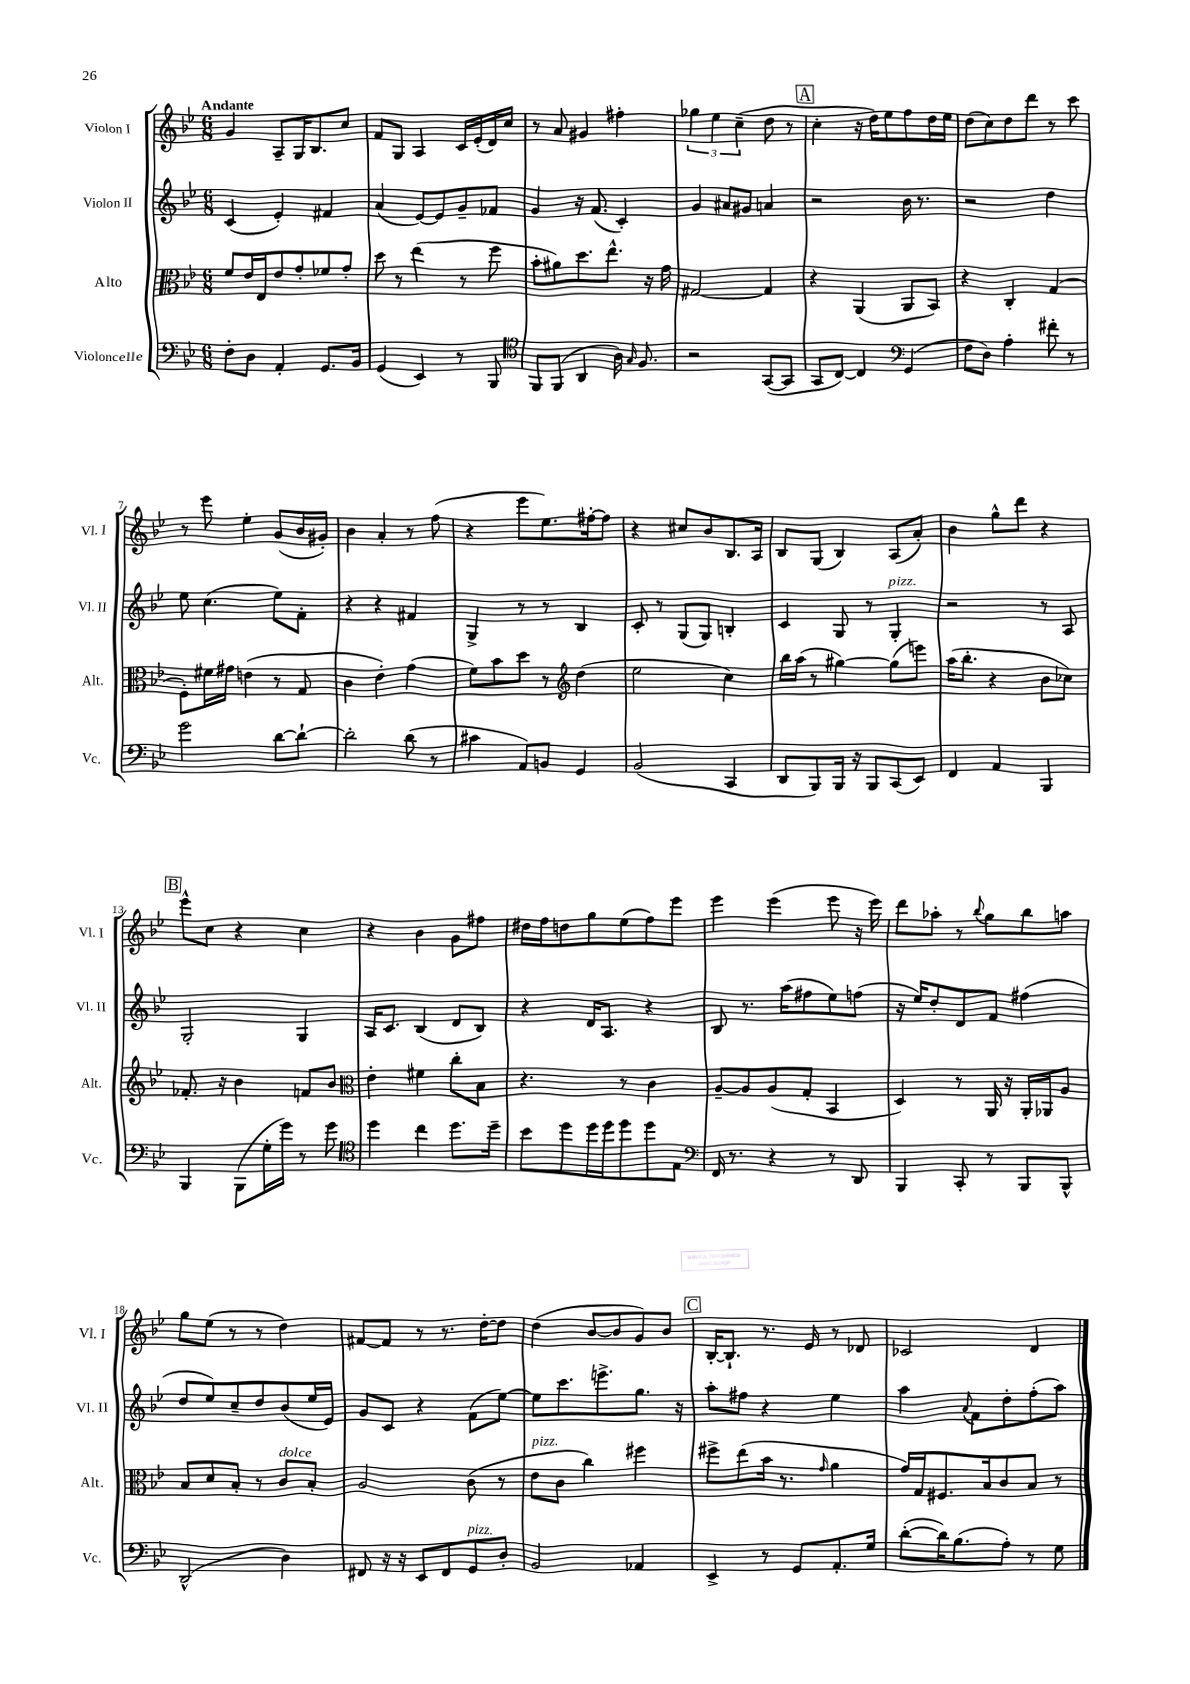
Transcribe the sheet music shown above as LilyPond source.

<<
\new StaffGroup <<
\new Staff = "s0" \with { instrumentName = "Violon I" shortInstrumentName = "Vl. I" } {
    \clef treble \key bes \major \numericTimeSignature \time 6/8 \tempo "Andante"
    \autoBeamOff g'4 a8[-- g16 bes8. c''8] |
    f'8[ g8] a4 c'16[ ees'16-.( d'16) c''16] |
    r8 a'8 gis'4 fis''4-. |
    \tuplet 3/2 { ges''4 ees''4 c''4--( } d''8 r8 |
    \mark \markup { \box "A" } c''4-. r16 d''16[) ees''8 f''8 d''16 ees''16] |
    d''8[( c''8) d''8 d'''8] r8 c'''8 |
    r8 ees'''8 ees''4-. g'8[( bes'16 gis'16]-.) |
    bes'4 a'4-. r8 f''8( |
    r4 ees'''8[ ees''8.) fis''16~-. fis''8] |
    r4 cis''8[ bes'8 bes8. a16] |
    bes8[ g8]( bes4) a8[( a'8]-.) |
    bes'4 g''8[-^ d'''8] r4 |
    \mark \markup { \box "B" } ees'''8[-^ c''8] r4 c''4 |
    r4 bes'4 g'8[ fis''8] |
    dis''16[ f''16 d''8 g''8 ees''8( f''8) ees'''8] |
    ees'''4 ees'''4( ees'''8 r16 ees'''16) |
    d'''8[ aes''8]-. r8 \appoggiatura { bes''8 } g''8[ bes''8 a''8] |
    g''8[ ees''8]( r8 r8 d''4) |
    fis'8[~ fis'8] r8 r8. d''16[~-. d''8] |
    d''4( bes'8[~ bes'8 g'8) bes'8] |
    \mark \markup { \box "C" } bes16[~-. bes8.]-! r8. ees'16 r8 des'8 |
    ces'2 d'4 \bar "|." |
}
\new Staff = "s1" \with { instrumentName = "Violon II" shortInstrumentName = "Vl. II" } {
    \clef treble \key bes \major \numericTimeSignature \time 6/8
    \autoBeamOff c'4( ees'4-.) fis'4 |
    a'4( ees'8[~) ees'8 g'8-- fes'8] |
    g'4 r16 f'8.( c'4-.) |
    g'4 ais'8[ gis'8] a'4 |
    \mark \markup { \box "A" } r2 bes'16 r8. |
    r2 d''4 |
    ees''8 c''4.( ees''8[) f'8]-. |
    r4 r4 fis'4 |
    g4-> r8 r8 bes4 |
    c'8-. r8 g8[( g8]) b4-. |
    c'4 g8 r8 g4-.^\markup { \italic "pizz." } |
    r2 r8 a8 |
    \mark \markup { \box "B" } g2-. g4 |
    a16[ c'8.] bes4( d'8[ bes8]) |
    r4 d'16[ a8.] r4 |
    bes8 r8. a''16[( fis''8 ees''8) f''8]( |
    r16 ees''16[) d''8-. d'8 f'8] fis''4( |
    d''8[ ees''8) c''8-- d''8 bes'8( ees''16 ees'16]) |
    g'8[ c'8] r4 f'8[( ees''8]~) |
    ees''8[ c'''8. e'''8.-> g''8.] r16 |
    \mark \markup { \box "C" } a''8[-. fis''8] r4 ees''4 |
    a''4 \appoggiatura { a'8 } f'8[ d''8-. f''8-.( a''8]) \bar "|." |
}
\new Staff = "s2" \with { instrumentName = "Alto" shortInstrumentName = "Alt." } {
    \clef alto \key bes \major \numericTimeSignature \time 6/8
    \autoBeamOff f'8[ ees'16 ees16 ees'8 g'8-. fes'8 g'8]-. |
    d''8 r8 ees''4( r8 f''8 |
    bes'8[-. ais'8) d''8. ees''8.]-^ r16 g'16 |
    gis2~ gis4 |
    \mark \markup { \box "A" } r4 a,4( a,8[ bes,8]) |
    r4 c4-. g4( |
    f8[-.) fis'16 gis'16] e'4( r8 g8 |
    c'4 ees'4-.) g'4( |
    f'8[) bes'8 d''8] r8 \clef treble d''4( |
    ees''2 c''4) |
    bes''16[ a''16]( r8 gis''4~) gis''8[( e'''8]) |
    a''16[( bes''8.]-. r4 bes'8[ ces''8]) |
    \mark \markup { \box "B" } fes'8.-. r16 bes'4 f'8[ bes'8] |
    \clef alto ees'4-. fis'4 c''8[-. bes8] |
    r4. r8 c'4 |
    a8[~-- a8 a8( g8]-. bes,4 |
    d4) r8 a,16 r16 a,16[-. aes,16 a8] |
    bes8[ d'8 bes8]-. r8 c'8[^\markup { \italic "dolce" } bes8]-. |
    a2 c'8( r8 |
    ees'8[^\markup { \italic "pizz." } c'8] c''4) fis''4 |
    \mark \markup { \box "C" } fis''8[-> ees''8( bes'16] r8. \grace { g'16 } a'4 |
    g'16[) g16 fis8. bes16 c'8 bes8] r8 \bar "|." |
}
\new Staff = "s3" \with { instrumentName = "Violoncelle" shortInstrumentName = "Vc." } {
    \clef bass \key bes \major \numericTimeSignature \time 6/8
    \autoBeamOff f8[-. d8] a,4-. g,8.[ bes,16] |
    g,4( ees,4) r8 bes,,8 |
    \clef tenor f,8[ f,8]( a,4 a16) \grace { g16 } f8. |
    r2 g,8[~( g,8] |
    \mark \markup { \box "A" } g,8[ c8]~) c4 \clef bass g,4( |
    f8[ d8]) a4-. fis'8-. r8 |
    g'2 d'8[~ d'8]~-! |
    d'2-. d'8( r8 |
    cis'4 a,8[) b,8] g,4 |
    bes,2( c,4 |
    d,8[ bes,,8) bes,,16] r16 bes,,8[ c,8( ees,8]) |
    f,4 a,4 bes,,4 |
    \mark \markup { \box "B" } bes,,4 bes,,8[( g16-. g'16]) r8 g'8 |
    \clef tenor d''4 c''4 d''8.[ d''16]-- |
    bes'8[ d''8 d''16 d''16 d''8 d''8 ees8] |
    \clef bass f,16 r8. r4 r8 d,8 |
    bes,,4 c,8-. r8 bes,,8[ bes,,8]-^ |
    d,2-^( d4) |
    fis,8 r16 r16 ees,8[ fis,8 g,8^\markup { \italic "pizz." } d8]-. |
    bes,2 aes,4 |
    \mark \markup { \box "C" } ees,4-> r8 g,8[ a,8.-. g16] |
    d'8[~-.( d'16) bes8.( a8]-.) r8 g8 \bar "|." |
}
>>
>>
